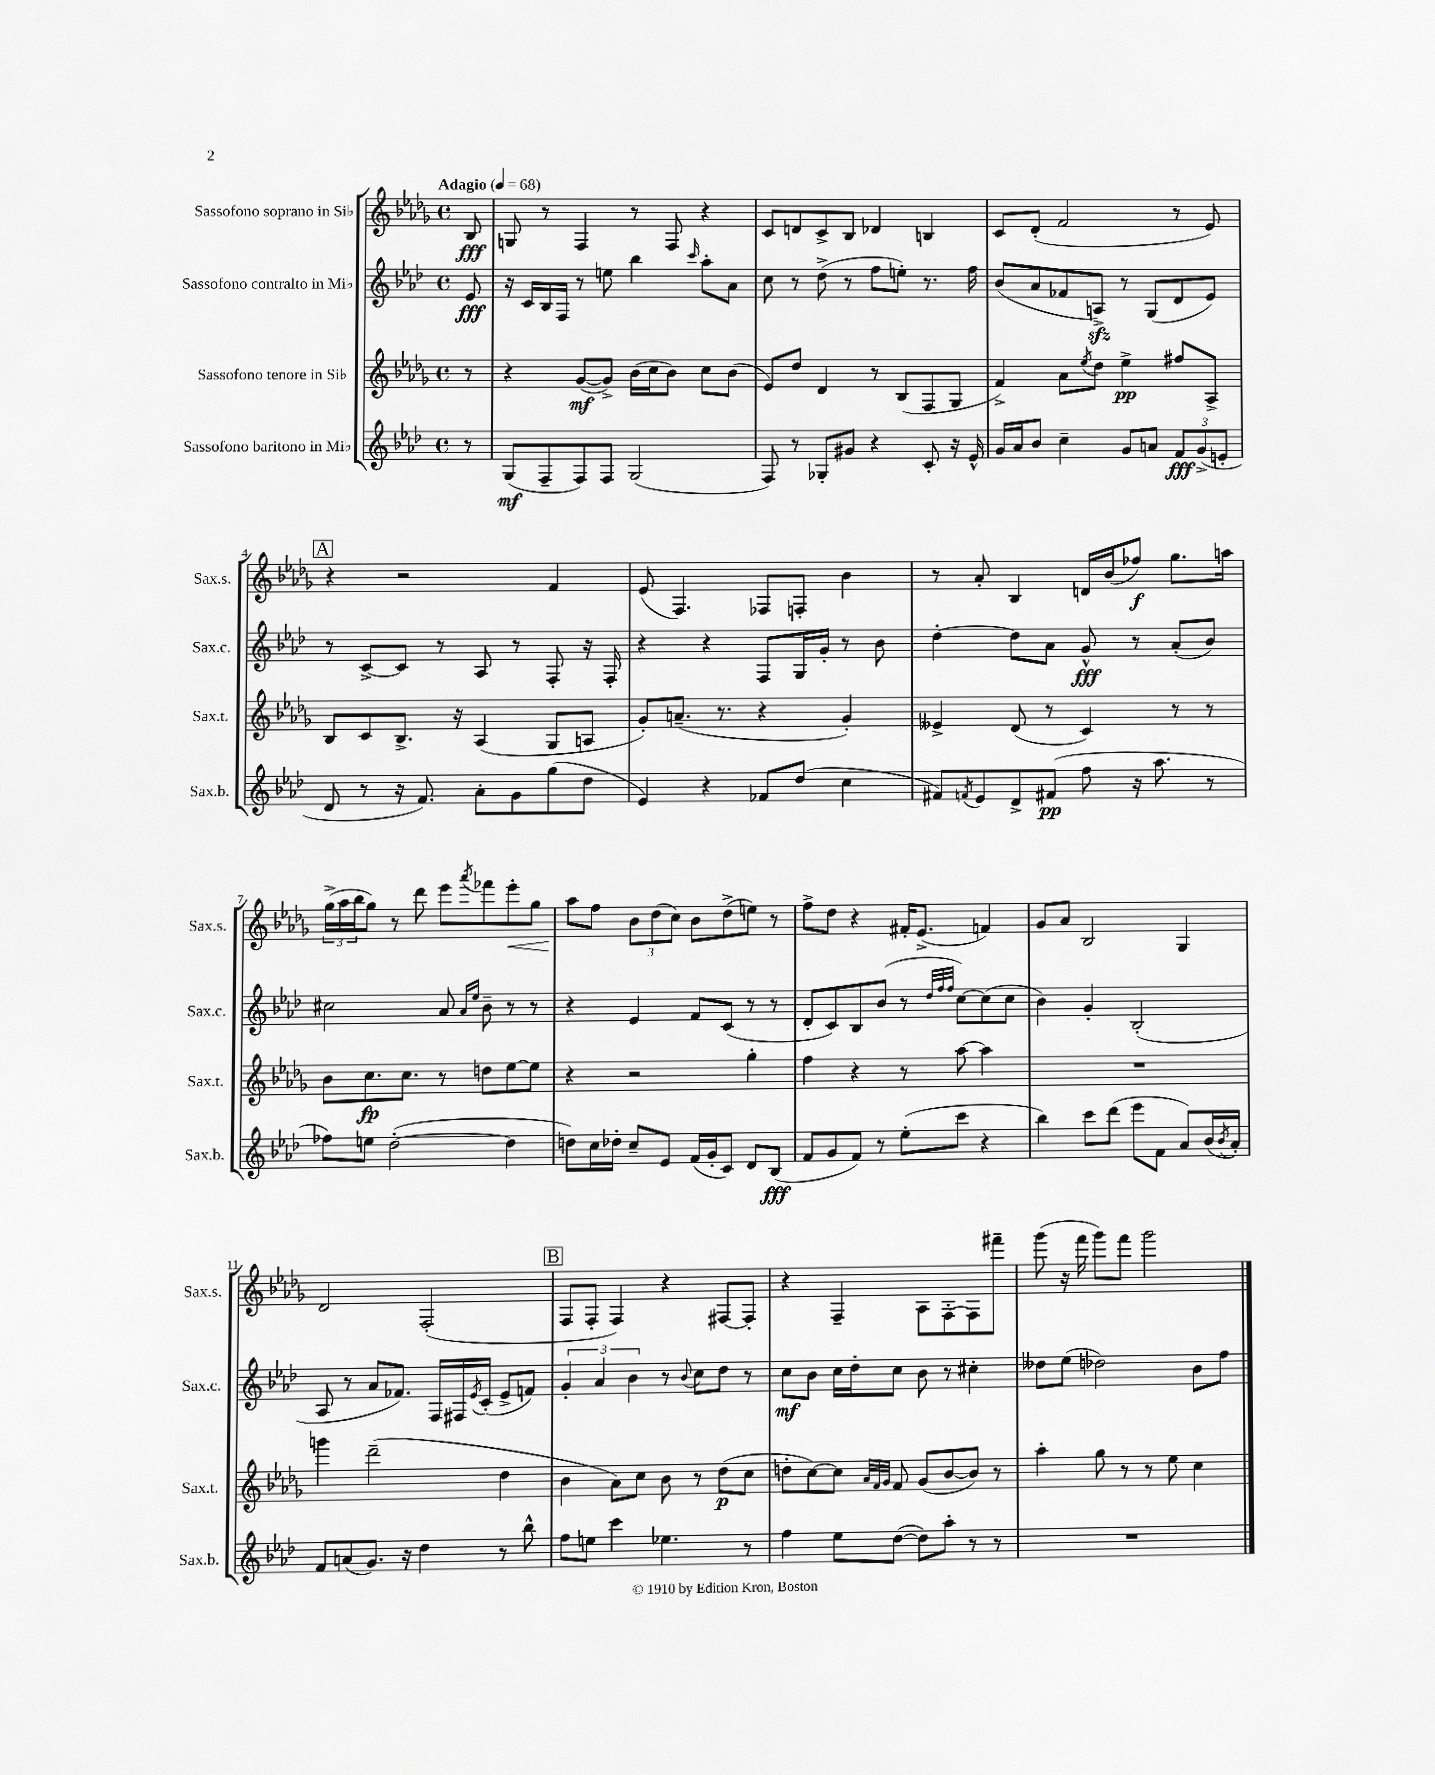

**kern	**dynam	**kern	**dynam	**kern	**dynam	**kern	**dynam
*part4	*part4	*part3	*part3	*part2	*part2	*part1	*part1
*staff4	*staff4	*staff3	*staff3	*staff2	*staff2	*staff1	*staff1
*I"Sassofono baritono in Mi♭	*	*I"Sassofono tenore in Si♭	*	*I"Sassofono contralto in Mi♭	*	*I"Sassofono soprano in Si♭	*
*I'Sax.b.	*	*I'Sax.t.	*	*I'Sax.c.	*	*I'Sax.s.	*
*clefG2	*	*clefG2	*	*clefG2	*	*clefG2	*
*k[b-e-a-d-]	*	*k[b-e-a-d-g-]	*	*k[b-e-a-d-]	*	*k[b-e-a-d-g-]	*
*M4/4	*	*M4/4	*	*M4/4	*	*M4/4	*
*met(c)	*	*met(c)	*	*met(c)	*	*met(c)	*
*MM68	*	*MM68	*	*MM68	*	*MM68	*
=	=	=	=	=	=	=	=
!	!	!	!	!	!	!LO:TX:a:B:t=Adagio	!
8r	.	8r	.	8e-/	fff	8B-/	fff
=1	=1	=1	=1	=1	=1	=1	=1
(8G/L	mf	4r	.	16r	.	8Gn/	.
.	.	.	.	16c/LL	.	.	.
8F~/	.	.	.	16B-/	.	8r	.
.	.	.	.	16F/JJ	.	.	.
8F/)	.	([8g-/L	mf	8r	.	4F/	.
8F/J	.	8g-^/J])	.	8een\	.	.	.
(2G/	.	(16b-\LL	.	4bb-\	.	8r	.
.	.	16cc\J	.	.	.	.	.
.	.	8b-\J)	.	.	.	8F/	.
.	.	.	.	16qqccc/	.	.	.
.	.	8cc\L	.	8aa-'\L	.	4r	.
.	.	(8b-\J	.	8a-\J	.	.	.
=2	=2	=2	=2	=2	=2	=2	=2
8F/)	.	8e-/L)	.	8cc\	.	8c/L	.
8r	.	8dd-/J	.	8r	.	8dn/	.
8G-X'/L	.	4d-/	.	(8dd-^\	.	8c^/	.
8g#X/J	.	.	.	8r	.	8B-/J	.
4r	.	8r	.	8ff\L	.	4d-X/	.
.	.	(8B-/L	.	8een'\J)	.	.	.
8c'/	.	8F/	.	8.r	.	4Bn/	.
16r	.	8G-/J	.	.	.	.	.
16e-^^/	.	.	.	16ff\	.	.	.
=3	=3	=3	=3	=3	=3	=3	=3
16g/LL	.	4f^/)	.	(8b-/L	.	8c/L	.
16a-/J	.	.	.	.	.	.	.
8b-/J	.	.	.	8a-/	.	(8d-'/J	.
4cc~\	.	8a-\L	.	8f-X/	.	2f/	.
.	.	8qee-/	.	.	.	.	.
.	.	8dd-\J	.	8Anzz^/J)	.	.	.
8g/L	.	4ee-^\	pp	8r	.	.	.
8an/J	.	.	.	(8G/L	.	.	.
12f/L	fff	8ff#X/L	.	8d-/	.	8r	.
(12g^/	.	.	.	.	.	.	.
.	.	8A-^/J	.	8e-/J)	.	8e-/)	.
12en'/J	.	.	.	.	.	.	.
!!LO:LB:g=z
!!LO:REH:place=s1:t=A
=4	=4	=4	=4	=4	=4	=4	=4
8d-/	.	8B-/L	.	8r	.	4r	.
8r	.	8c/	.	[8c^/L	.	.	.
16r	.	8.B-^/J	.	8c/J]	.	2r	.
8.f/)	.	.	.	.	.	.	.
.	.	.	.	8r	.	.	.
.	.	16r	.	.	.	.	.
8a-'\L	.	(4A-/	.	8A-/	.	.	.
8g\	.	.	.	8r	.	.	.
(8gg\	.	8G-/L	.	8F'/	.	4f/	.
8dd-\J	.	8An/J	.	16r	.	.	.
.	.	.	.	16F'/	.	.	.
=5	=5	=5	=5	=5	=5	=5	=5
4e-/)	.	8g-'/L)	.	4r	.	(8e-/	.
.	.	(8.an~/J	.	.	.	4.F/)	.
4r	.	.	.	4r	.	.	.
.	.	8.r	.	.	.	.	.
8f-X/L	.	4r	.	8F/L	.	8F-X/L	.
(8dd-/J	.	.	.	16G/L	.	8Fn'/J	.
.	.	.	.	16g'/JJ	.	.	.
4cc\	.	4g-'/)	.	8r	.	4b-\	.
.	.	.	.	8b-\	.	.	.
=6	=6	=6	=6	=6	=6	=6	=6
8f#X/L)	.	4e--X^/	.	[4dd-'\	.	8r	.
8qfn/	.	.	.	.	.	.	.
8e-/	.	.	.	.	.	8a-'/	.
8d-^/	.	(8d-/	.	8dd-\L]	.	4B-/	.
(8f#X/J	pp	8r	.	8a-\J	.	.	.
8ff\	.	4c/)	.	8g^^/	fff	16dn/LL	.
.	.	.	.	.	.	(16b-/J	.
16r	.	.	.	8r	.	8ff-X/J)	f
8.aa-\	.	.	.	.	.	.	.
.	.	8r	.	(8a-'/L	.	8.gg-\L	.
8r	.	8r	.	8b-/J)	.	.	.
.	.	.	.	.	.	16aan\Jk	.
!!LO:LB:g=z
=7	=7	=7	=7	=7	=7	=7	=7
8ff-X\L)	.	8b-\L	.	2cc#X\	.	(24gg-^\LL	.
.	.	.	.	.	.	24aa-\	.
.	.	.	.	.	.	24bb-\J	.
8een\J	.	8.cc\	fp	.	.	8gg-\J)	.
([2dd-'\	.	.	.	.	.	8r	.
.	.	8.cc\J	.	.	.	.	.
.	.	.	.	.	.	8ddd-\	.
.	.	8r	.	8a-/	.	8eee-\L	.
.	.	.	.	16qqa-/LL	.	.	.
.	.	.	.	16qqee-/JJ	.	8qaaa-/	.
.	.	8ddn\L	.	8b-~\	.	8fff-X\	.
!	!	!	!	!	!	!	!LO:HP:b
4dd-\]	.	[8ee-\	.	8r	.	8eee-'\	<
.	.	8ee-\J]	.	8r	.	8gg-\J	.
=8	=8	=8	=8	=8	=8	=8	=8
8ddn\L)	.	4r	.	4r	.	8aa-\L	.
16cc\L	.	.	.	.	.	8ff\J	[
16dd-X'\JJ	.	.	.	.	.	.	.
8cc~/L	.	2r	.	4e-/	.	12b-\L	.
.	.	.	.	.	.	(12dd-\	.
8e-/J	.	.	.	.	.	.	.
.	.	.	.	.	.	12cc\J)	.
(16f/LL	.	.	.	8f/L	.	8b-\L	.
16g'/J	.	.	.	.	.	.	.
8c/J)	.	.	.	(8c/J	.	(8dd-^\	.
8d-/L	.	4gg-'\	.	8r	.	8een\J)	.
(8B-/J	fff	.	.	8r	.	8r	.
=9	=9	=9	=9	=9	=9	=9	=9
8f/L	.	4ff\	.	8d-'/L	.	8ff^\L	.
8g/	.	.	.	8c/)	.	8dd-\J	.
8f/J)	.	4r	.	8B-/	.	4r	.
8r	.	.	.	(8b-/J	.	.	.
(8ee-'\L	.	8r	.	8r	.	16f#X'/KL	.
.	.	.	.	.	.	(8.e-^/J	.
.	.	.	.	32qqdd-/LLL	.	.	.
.	.	.	.	32qqff/	.	.	.
.	.	.	.	32qqff/JJJ	.	.	.
8ccc\J	.	[8aa-\	.	[8cc\L)	.	.	.
4r	.	4aa-\]	.	(8cc\]	.	4fn/)	.
.	.	.	.	8cc\J	.	.	.
=10	=10	=10	=10	=10	=10	=10	=10
4bb-\)	.	1r	.	4b-\)	.	8g-/L	.
.	.	.	.	.	.	8a-/J	.
8ccc\L	.	.	.	4g'/	.	2B-/	.
(8ddd-\J	.	.	.	.	.	.	.
8eee-\L	.	.	.	(2B-'/	.	.	.
8f\J	.	.	.	.	.	.	.
8a-/L)	.	.	.	.	.	4G-/	.
(16b-/L	.	.	.	.	.	.	.
8qb-/	.	.	.	.	.	.	.
16a-'/JJ)	.	.	.	.	.	.	.
!!LO:LB:g=z
=11	=11	=11	=11	=11	=11	=11	=11
8f/L	.	4gggn\	.	8A-/	.	2d-/	.
(8an/	.	.	.	8r	.	.	.
8.g/J)	.	(2ddd-~\	.	8a-/L	.	.	.
.	.	.	.	8.f-X/J)	.	.	.
16r	.	.	.	.	.	.	.
4dd-\	.	.	.	.	.	(2F'/	.
.	.	.	.	16F/LL	.	.	.
.	.	.	.	16F#X/	.	.	.
.	.	.	.	8qe-/	.	.	.
.	.	.	.	(16c'/JJ	.	.	.
8r	.	4dd-\	.	8e-^/L	.	.	.
8bb-^^\	.	.	.	8fn/J)	.	.	.
!!LO:REH:place=s1:t=B
=12	=12	=12	=12	=12	=12	=12	=12
8ff\L	.	4b-\	.	6g'/	.	8F/L	.
8een\J	.	.	.	.	.	8F'/J	.
.	.	.	.	6a-/	.	.	.
4ccc\	.	8a-\L)	.	.	.	4F/)	.
.	.	.	.	6b-\	.	.	.
.	.	8cc\J	.	.	.	.	.
4.ee-X\	.	8b-\	.	8r	.	4r	.
.	.	.	.	8qqb-/	.	.	.
.	.	8r	.	8cc\L	.	.	.
.	.	(8dd-\L	p	8dd-\J	.	[8F#X/L	.
8r	.	8cc\J	.	8r	.	8F#'/J]	.
=13	=13	=13	=13	=13	=13	=13	=13
4ff\	.	8ddn'\L	.	8cc\L	mf	4r	.
.	.	[8cc\)	.	8b-\J	.	.	.
8ee-\L	.	8cc\J]	.	16cc\LL	.	4F~/	.
.	.	.	.	16dd-'\J	.	.	.
.	.	32qqa-/LLL	.	.	.	.	.
.	.	32qqf/	.	.	.	.	.
.	.	32qqg-/JJJ	.	.	.	.	.
([8dd-\J	.	8f/	.	8cc\J	.	.	.
8dd-\L])	.	(8g-/L	.	8b-\	.	8A-\L	.
8aa-'\J	.	[8b-/	.	8r	.	[8F'\	.
8r	.	8b-/J])	.	4cc#X'\	.	8F\]	.
8r	.	8r	.	.	.	8fff#X~\J	.
=14	=14	=14	=14	=14	=14	=14	=14
1r	.	4aa-'\	.	8dd--X\L	.	(8ggg-\	.
.	.	.	.	(8ee-\J	.	16r	.
.	.	.	.	.	.	16fff\	.
.	.	8gg-\	.	2dd-X\)	.	8ggg-\L)	.
.	.	8r	.	.	.	8fff\J	.
.	.	8r	.	.	.	2ggg-\	.
.	.	8ee-\	.	.	.	.	.
.	.	4cc\	.	8b-\L	.	.	.
.	.	.	.	8ff\J	.	.	.
==	==	==	==	==	==	==	==
*-	*-	*-	*-	*-	*-	*-	*-
